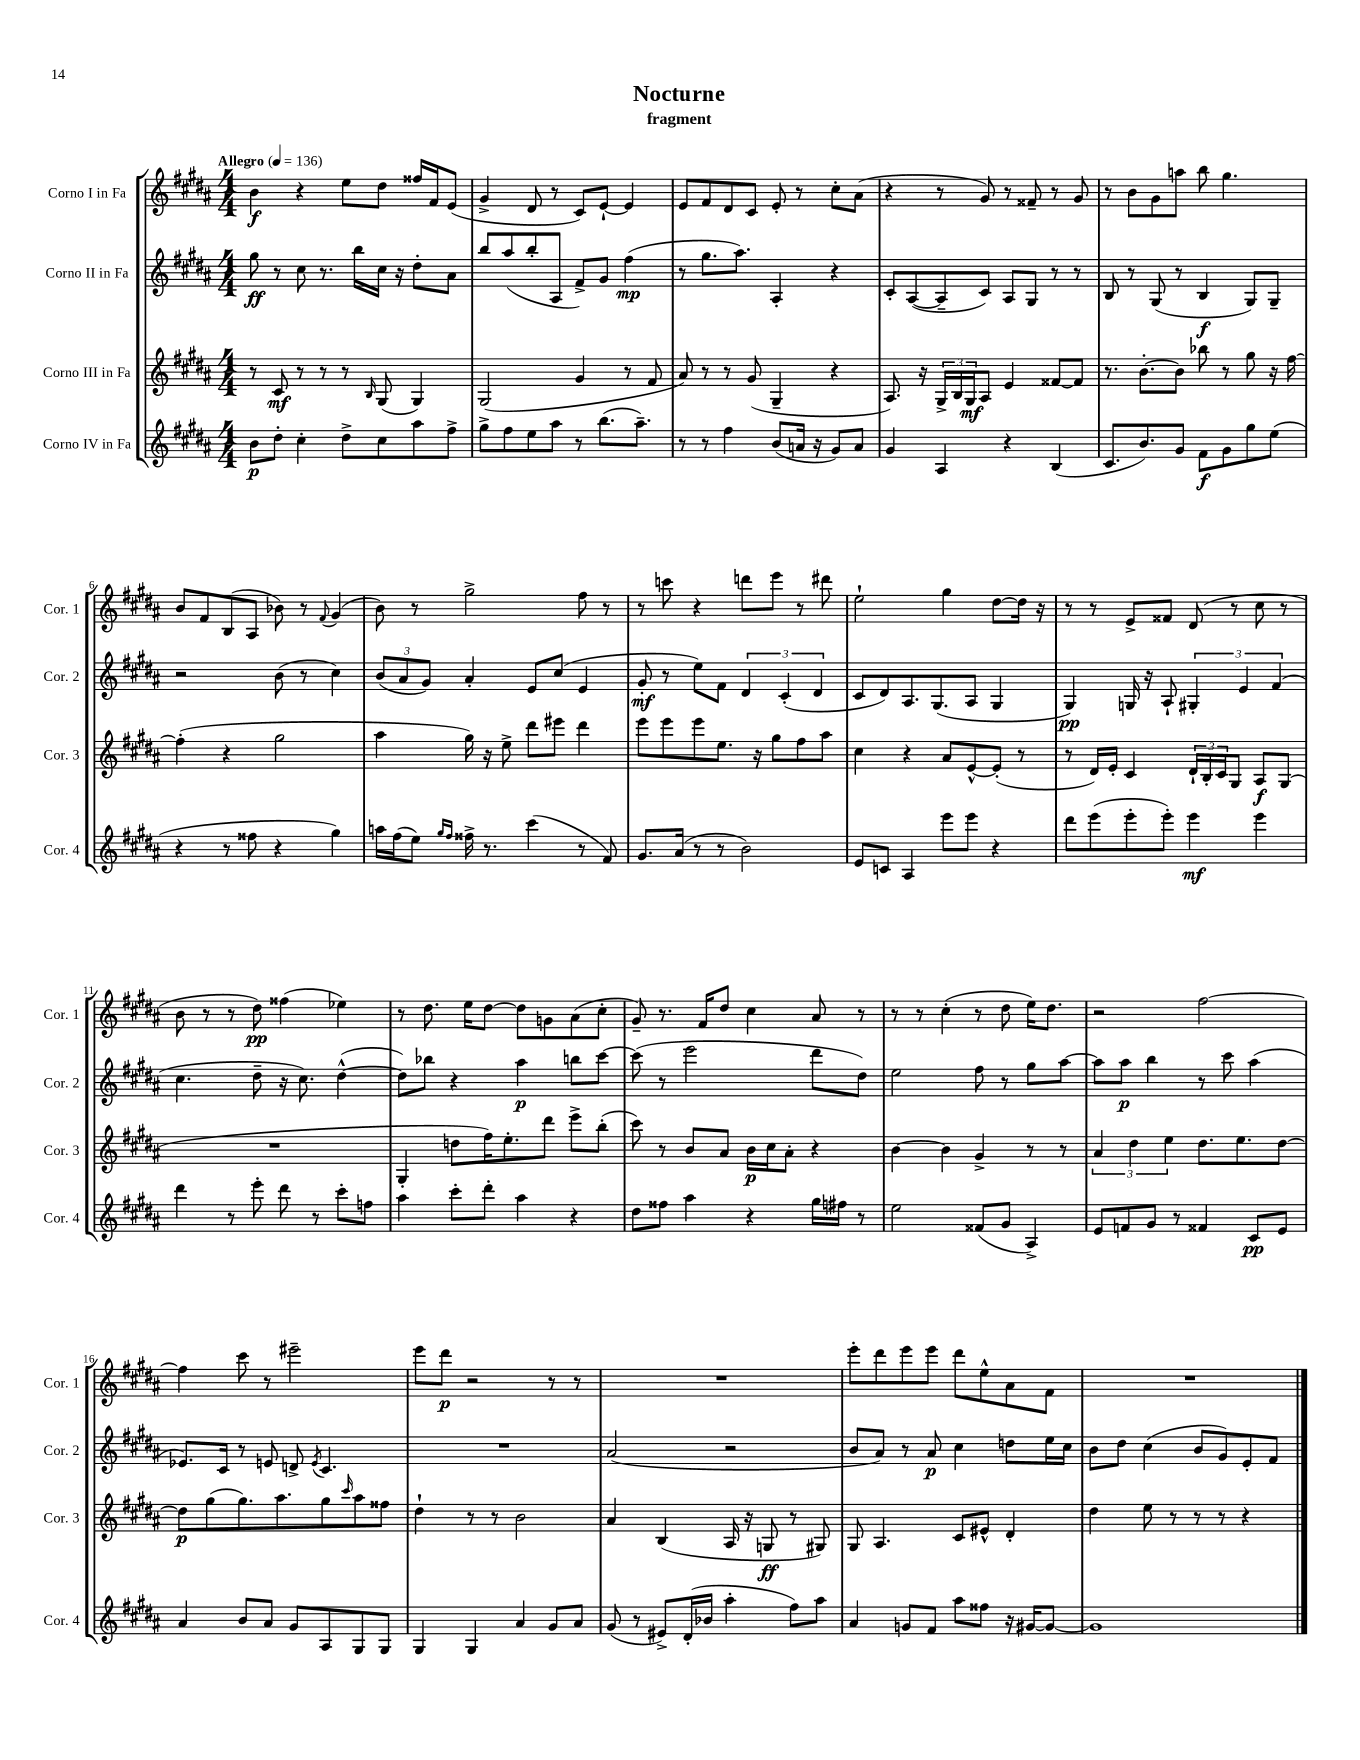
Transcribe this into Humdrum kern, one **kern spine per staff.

**kern	**kern	**kern	**kern
*staff4	*staff3	*staff2	*staff1
*clefG2	*clefG2	*clefG2	*clefG2
*k[f#c#g#d#a#]	*k[f#c#g#d#a#]	*k[f#c#g#d#a#]	*k[f#c#g#d#a#]
*M4/4	*M4/4	*M4/4	*M4/4
*MM136	*MM136	*MM136	*MM136
8b	8r	8gg#	4b
8dd#'	8c#	8r	.
4cc#'	8r	8cc#	4r
.	8r	8.r	.
8dd#^	8r	.	8ee
.	.	16bb	.
.	16qqB	.	.
8cc#	(8G#	16cc#	8dd#
.	.	16r	.
8aa#	4G#)	8dd#'	16ff##
.	.	.	16f#
8ff#^	.	8a#	(8e
=	=	=	=
8gg#^	(2G#	8bb	4g#^
8ff#	.	(8aa#	.
8ee	.	8bb'	8d#
8aa#	.	8A#	8r
8r	4g#	8f#^)	8c#)
(8.bb	.	8g#	[8e`
.	8r	(4ff#	4e]
8.aa#~)	.	.	.
.	8f#	.	.
=	=	=	=
8r	8a#)	8r	8e
8r	8r	8.gg#	8f#
4ff#	8r	.	8d#
.	.	8.aa#)	.
.	(8g#	.	8c#
(8b	4G#~	4A#'	8e'
16a	.	.	8r
16r	.	.	.
8g#)	4r	4r	8cc#'
8a	.	.	(8a#
=	=	=	=
4g#	8.A#)	8c#'	4r
.	.	([8A#	.
.	16r	.	.
4A#	24G#^	8A#~]	8r
.	24B	.	.
.	24G#	.	.
.	8A#	8c#)	8g#)
4r	4e	8A#	8r
.	.	8G#	8f##~
(4B	[8f##	8r	8r
.	8f##]	8r	8g#
=	=	=	=
8.c#	8.r	8B	8r
.	.	8r	8b
8.b)	[8.b'	.	.
.	.	(8G#	8g#
8g#	8b]	8r	8aa
8f#	8bb-	4B	8bb
8g#	8r	.	4.gg#
8gg#	8gg#	8G#)	.
(8ee	16r	8G#~	.
.	[16ff#	.	.
=	=	=	=
4r	(4ff#']	2r	8b
.	.	.	8f#
8r	4r	.	(8B
8ff##	.	.	8A#
4r	2gg#	(8b	8b-)
.	.	8r	8r
.	.	.	8qqf#
4gg#)	.	4cc#)	(4g#
=	=	=	=
16aa	4aa#	(12b	8b)
(16ff#	.	.	.
.	.	12a#	.
8ee)	.	.	8r
.	.	12g#)	.
16qqgg#	.	.	.
16qqff#	.	.	.
16ff##^	16gg#)	4a#'	2gg#^
8.r	16r	.	.
.	8ee^	.	.
(4ccc#	8ddd#	8e	.
.	8eee#	(8cc#	.
8r	4ddd#	4e	8ff#
8f#)	.	.	8r
=	=	=	=
8.g#	8eee	8g#'	8r
.	8eee	8r	8ccc
(16a#	.	.	.
8r	8eee	8ee)	4r
8r	8.ee	8f#	.
2b)	.	6d#	8ddd
.	16r	.	.
.	8gg#	.	8eee
.	.	(6c#'	.
.	8ff#	.	8r
.	.	6d#	.
.	8aa#	.	8ddd#
=	=	=	=
8e	4cc#	8c#	2ee`
8c	.	8d#)	.
4A#	4r	8.A#	.
.	.	(8.G#	.
8eee	8a#	.	4gg#
8eee	[8e^^	8A#	.
4r	(8e']	4G#	[8dd#
.	8r	.	16dd#]
.	.	.	16r
=	=	=	=
8ddd#	8r	4G#)	8r
(8eee	16d#)	.	8r
.	16e'	.	.
8eee'	4c#	16G	8e^
.	.	16r	.
8eee')	.	8A#`	8f##
4eee	24d#`	6G#'	(8d#
.	24B'	.	.
.	24c#	.	.
.	8G#	.	8r
.	.	6e	.
4eee	8A#	.	8cc#
.	.	(6f#	.
.	(8G#	.	8r
=	=	=	=
4ddd#	1r	4.cc#	8b
.	.	.	8r
8r	.	.	8r
8eee'	.	8dd#~	8dd#)
8ddd#	.	16r	(4ff##
.	.	8.cc#)	.
8r	.	.	.
8ccc#'	.	([4dd#^^	4ee-)
8ff	.	.	.
=	=	=	=
4aa#	4G#'	8dd#])	8r
.	.	8bb-	8.dd#
8ccc#'	8dd	4r	.
.	.	.	16ee
8ddd#'	16ff#)	.	[8dd#
.	8.ee'	.	.
4aa#	.	4aa#	8dd#]
.	8ddd#	.	8g
4r	8eee^	8bb	(8a#
.	(8bb'	[8ccc#	8cc#'
=	=	=	=
8dd#	8ccc#)	(8ccc#]	8g#~)
8ff##	8r	8r	8.r
4aa#	8b	2eee	.
.	.	.	16f#
.	8a#	.	8dd#
4r	16b	.	4cc#
.	16cc#	.	.
.	8a#'	.	.
16gg#	4r	8ddd#	8a#
16ff#	.	.	.
8r	.	8dd#)	8r
=	=	=	=
2ee	[4b	2ee	8r
.	.	.	8r
.	4b]	.	(4cc#'
(8f##	4g#^	8ff#	8r
8g#	.	8r	8dd#
4A#^)	8r	8gg#	16ee)
.	.	.	8.dd#
.	8r	[8aa#	.
=	=	=	=
8e	6a#	8aa#]	2r
8f	.	8aa#	.
.	6dd#	.	.
8g#	.	4bb	.
.	6ee	.	.
8r	.	.	.
4f##	8.dd#	8r	[2ff#
.	.	8ccc#	.
.	8.ee	.	.
8c#	.	(4aa#	.
8e	[8dd#	.	.
=	=	=	=
4a#	8dd#]	8.e-)	4ff#]
.	(8gg#	.	.
.	.	16c#	.
8b	8.gg#)	8r	8ccc#
8a#	.	8e	8r
.	8.aa#	.	.
8g#	.	8d^	2eee#~
.	.	8qe	.
8A#	8gg#	4.c#	.
.	16qqccc#	.	.
8G#	8aa#	.	.
8G#	8ff##	.	.
=	=	=	=
4G#	4dd#`	1r	8eee
.	.	.	8ddd#
4G#	8r	.	2r
.	8r	.	.
4a#	2b	.	.
8g#	.	.	8r
8a#	.	.	8r
=	=	=	=
(8g#	4a#	(2a#	1r
8r	.	.	.
8e#^)	(4B	.	.
(16d#'	.	.	.
16b-	.	.	.
4aa#'	16A#	2r	.
.	16r	.	.
.	8G	.	.
8ff#)	8r	.	.
8aa#	8G#)	.	.
=	=	=	=
4a#	8G#	8b	8eee'
.	4.A#	8a#)	8ddd#
8g	.	8r	8eee
8f#	.	8a#	8eee
8aa#	8c#	4cc#	8ddd#
8ff##	8e#^^	.	8ee^^
16r	4d#'	8dd	8a#
[16g#	.	.	.
8g#_	.	16ee	8f#
.	.	16cc#	.
=	=	=	=
1g#]	4dd#	8b	1r
.	.	8dd#	.
.	8ee	(4cc#	.
.	8r	.	.
.	8r	8b	.
.	8r	8g#)	.
.	4r	8e'	.
.	.	8f#	.
==	==	==	==
*-	*-	*-	*-
